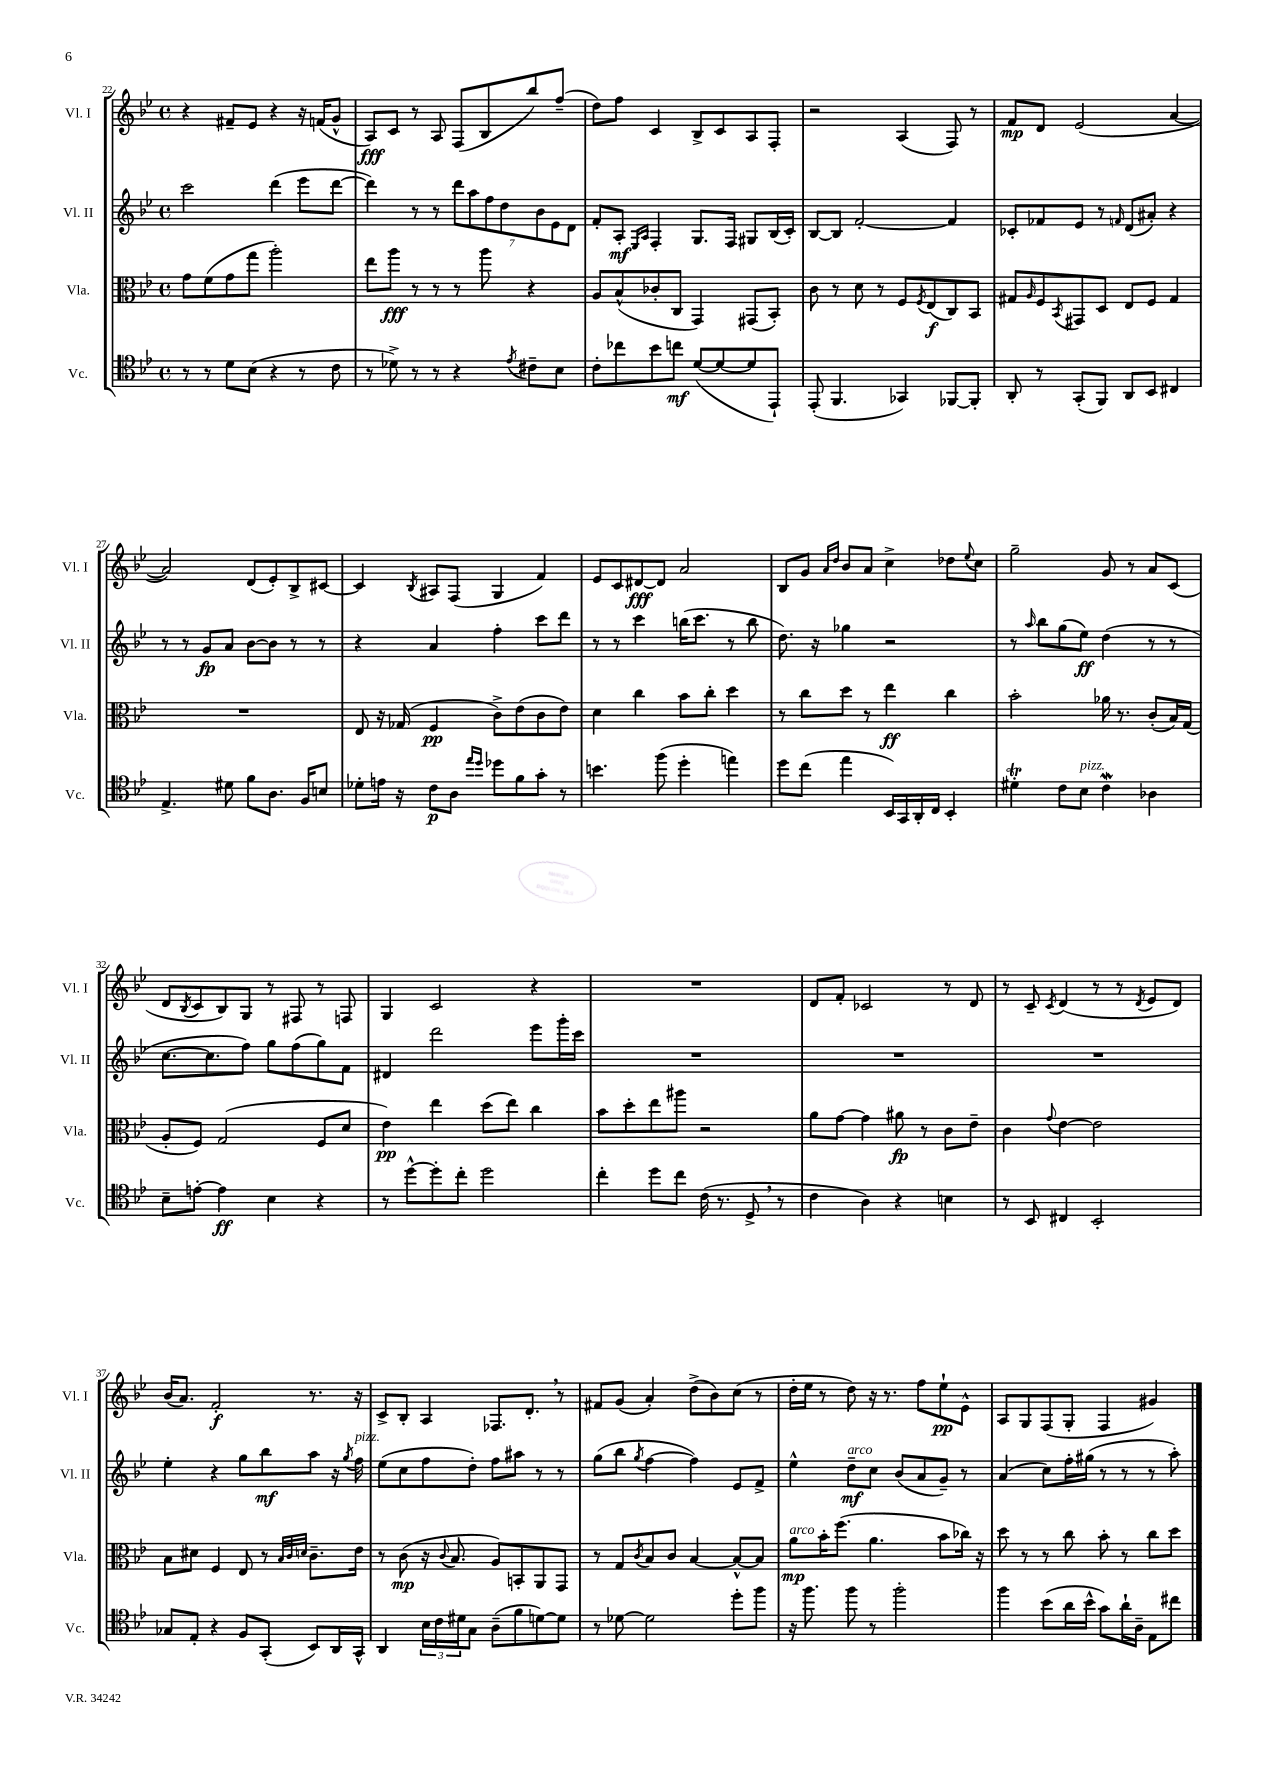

**kern	**dynam	**kern	**dynam	**kern	**dynam	**kern	**dynam
*part4	*part4	*part3	*part3	*part2	*part2	*part1	*part1
*staff4	*staff4	*staff3	*staff3	*staff2	*staff2	*staff1	*staff1
*I"Vc.	*	*I"Vla.	*	*I"Vl. II	*	*I"Vl. I	*
*I'Vc.	*	*I'Vla.	*	*I'Vl. II	*	*I'Vl. I	*
*clefC4	*	*clefC3	*	*clefG2	*	*clefG2	*
*k[b-e-]	*	*k[b-e-]	*	*k[b-e-]	*	*k[b-e-]	*
*M4/4	*	*M4/4	*	*M4/4	*	*M4/4	*
*met(c)	*	*met(c)	*	*met(c)	*	*met(c)	*
=22	=22	=22	=22	=22	=22	=22	=22
8r	.	8g\L	.	2ccc\	.	4r	.
8r	.	(8f\	.	.	.	.	.
8d\L	.	8g\	.	.	.	8f#X~/L	.
(8B-\J	.	8gg\J	.	.	.	8e-/J	.
4r	.	2aa'\)	.	(4ddd\	.	4r	.
8r	.	.	.	8eee-\L	.	16r	.
.	.	.	.	.	.	(16fn/KL	.
8c\	.	.	.	[8ddd\J	.	8g^^/J	.
=23	=23	=23	=23	=23	=23	=23	=23
8r	.	8ee-\L	.	4ddd\])	.	8A/L)	fff
8d-X^\)	.	8aa\J	fff	.	.	8c/J	.
8r	.	8r	.	8r	.	8r	.
8r	.	8r	.	8r	.	8A/	.
4r	.	8r	.	14ddd\L	.	(8F/L	.
.	.	.	.	14aa\	.	.	.
.	.	8aa\	.	.	.	8B-/	.
.	.	.	.	14ff\	.	.	.
.	.	.	.	14dd\	.	.	.
8qe-/	.	.	.	.	.	.	.
8c#X~\L	.	4r	.	.	.	8bb-/)	.
.	.	.	.	14b-\	.	.	.
.	.	.	.	14e-\	.	.	.
8B-\J	.	.	.	.	.	(8ff~/J	.
.	.	.	.	14d\J	.	.	.
=24	=24	=24	=24	=24	=24	=24	=24
8c'\L	.	8A/L	.	8f'/L	.	8dd\L)	.
8cc-X\	.	(8B-^^/	.	8A'/J	mf	8ff\J	.
.	.	.	.	16qqE-/LL	.	.	.
.	.	.	.	16qqA/JJ	.	.	.
8b-\	.	8c-X'/	.	4F'/	.	4c/	.
8ccn\J	mf	8C/J	.	.	.	.	.
([8d/L	.	4GG/)	.	8.G/L	.	8B-^/L	.
8d/_	.	.	.	.	.	8c/	.
.	.	.	.	16F/Jk	.	.	.
8d/]	.	(8GG#X/L	.	8G#X/L	.	8A/	.
8EE-`/J)	.	8BB-'/J)	.	(16B-/L	.	8F'/J	.
.	.	.	.	16c'/JJ)	.	.	.
=25	=25	=25	=25	=25	=25	=25	=25
(8EE-'/	.	8c\	.	[8B-/L	.	2r	.
4.FF/	.	8r	.	8B-/J]	.	.	.
.	.	8d\	.	[2f'/	.	.	.
.	.	8r	.	.	.	.	.
4GG-X/)	.	8F/L	.	.	.	(4A/	.
.	.	8qF/	.	.	.	.	.
.	.	(8E-/	f	.	.	.	.
[8FF-X/L	.	8C/)	.	4f/]	.	8F/)	.
8FF-'/J]	.	8BB-/J	.	.	.	8r	.
=26	=26	=26	=26	=26	=26	=26	=26
8AA'/	.	8G#X/L	.	8c-X'/L	.	8f/L	mp
.	.	16qqA/	.	.	.	.	.
8r	.	8F/	.	8f-X/	.	8d/J	.
.	.	8qBB-/	.	.	.	.	.
(8GG'/L	.	8GG#X/	.	8e-/J	.	(2e-/	.
8FF/J)	.	8D/J	.	8r	.	.	.
.	.	.	.	16qqfn/	.	.	.
8AA/L	.	8E-/L	.	(8d/L	.	.	.
8BB-/J	.	8F/J	.	8a#X'/J)	.	.	.
4C#X/	.	4G#/	.	4r	.	[4a/	.
!!LO:LB:g=z
=27	=27	=27	=27	=27	=27	=27	=27
4.E-^/	.	1r	.	8r	.	2a/])	.
.	.	.	.	8r	.	.	.
.	.	.	.	8g/L	fp	.	.
8d#X\	.	.	.	8a/J	.	.	.
8f\L	.	.	.	[8b-\L	.	(8d/L	.
8.A\J	.	.	.	8b-\J]	.	8e-'/)	.
.	.	.	.	8r	.	8B-^/	.
16F/KL	.	.	.	.	.	.	.
8Bn/J	.	.	.	8r	.	[8c#X/J	.
=28	=28	=28	=28	=28	=28	=28	=28
8d-X'\L	.	8E-/	.	4r	.	4c#/]	.
16en\Jk	.	16r	.	.	.	.	.
16r	.	(16G-X/	.	.	.	.	.
.	.	.	.	.	.	8qB-/	.
8c\L	p	4F/	pp	4a/	.	8A#X/L	.
8A\J	.	.	.	.	.	(8F/J	.
16qqee-/LL	.	.	.	.	.	.	.
16qqdd/JJ	.	.	.	.	.	.	.
8dd-X\L	.	8c^\L)	.	4ff'\	.	4G/	.
8f\	.	(8e-\	.	.	.	.	.
8g'\J	.	8c\	.	8ccc\L	.	4f/)	.
8r	.	8e-\J)	.	8ddd\J	.	.	.
=29	=29	=29	=29	=29	=29	=29	=29
4.bn\	.	4d\	.	8r	.	8e-/L	.
.	.	.	.	8r	.	8c/	.
.	.	4cc\	.	4ccc\	.	[8d#X/	fff
(8ff\	.	.	.	.	.	8d#/J]	.
4dd'\	.	8b-\L	.	(16bbn\KL	.	2a/	.
.	.	.	.	8.ccc\J	.	.	.
.	.	8cc'\J	.	.	.	.	.
4een\)	.	4dd\	.	8r	.	.	.
.	.	.	.	8bb\	.	.	.
=30	=30	=30	=30	=30	=30	=30	=30
8dd\L	.	8r	.	8.dd\)	.	8B-/L	.
(8cc\J	.	8cc\L	.	.	.	8g/J	.
.	.	.	.	16r	.	.	.
.	.	.	.	.	.	16qqa/LL	.
.	.	.	.	.	.	16qqdd/JJ	.
4ee-\	.	8dd\J	.	4gg-X\	.	8b-/L	.
.	.	8r	.	.	.	8a/J	.
16BB-/LL)	.	4ee-\	ff	2r	.	4cc^\	.
16GG/	.	.	.	.	.	.	.
16AA'/	.	.	.	.	.	.	.
16C/JJ	.	.	.	.	.	.	.
4BB-'/	.	4cc\	.	.	.	8dd-X\L	.
.	.	.	.	.	.	8qqee-/	.
.	.	.	.	.	.	8cc\J	.
=31	=31	=31	=31	=31	=31	=31	=31
4d#Xt'\	.	2b-'\	.	8r	.	2gg~\	.
.	.	.	.	16qqaa/	.	.	.
.	.	.	.	8bb-\L	.	.	.
8c\L	.	.	.	(8gg\	.	.	.
!LO:TX:a:i:t=pizz.	!	!	!	!	!	!	!
8B-\J	.	.	.	8ee-\J)	ff	.	.
4cW\	.	16a-X\	.	(4dd\	.	8g/	.
.	.	8.r	.	.	.	.	.
.	.	.	.	.	.	8r	.
4A-X\	.	(8c'/L	.	8r	.	8a/L	.
.	.	16B-/L)	.	8r	.	(8c/J	.
.	.	(16G/JJ	.	.	.	.	.
!!LO:LB:g=z
=32	=32	=32	=32	=32	=32	=32	=32
8B-~\L	.	8A'/L	.	[8.cc\L	.	8d/L	.
.	.	.	.	.	.	8qB-/	.
[8en'\J	.	8F/J)	.	.	.	8c/	.
.	.	.	.	8.cc\]	.	.	.
4e\]	ff	(2G/	.	.	.	8B-/)	.
.	.	.	.	8ff\J)	.	8G/J	.
4B-\	.	.	.	8gg\L	.	8r	.
.	.	.	.	(8ff\	.	8F#X/	.
4r	.	8F/L	.	8gg\)	.	8r	.
.	.	8d/J	.	8f\J	.	8Fn/	.
=33	=33	=33	=33	=33	=33	=33	=33
8r	.	4e-\)	pp	4d#X/	.	4G/	.
[8dd^^\L	.	.	.	.	.	.	.
8dd'\]	.	4ee-\	.	2ddd\	.	2c/	.
8cc'\J	.	.	.	.	.	.	.
2dd\	.	(8dd\L	.	.	.	.	.
.	.	8ee-\J)	.	.	.	.	.
.	.	4cc\	.	8eee-\L	.	4r	.
.	.	.	.	16ggg'\L	.	.	.
.	.	.	.	16ccc\JJ	.	.	.
=34	=34	=34	=34	=34	=34	=34	=34
4cc'\	.	8b-\L	.	1r	.	1r	.
.	.	8dd'\	.	.	.	.	.
8dd\L	.	8ee-\	.	.	.	.	.
8cc\J	.	8aa#X\J	.	.	.	.	.
(16c\	.	2r	.	.	.	.	.
8.r	.	.	.	.	.	.	.
8D^,/	.	.	.	.	.	.	.
8r	.	.	.	.	.	.	.
=35	=35	=35	=35	=35	=35	=35	=35
4c\	.	8a\L	.	1r	.	8d/L	.
.	.	[8g\J	.	.	.	8f'/J	.
4A\)	.	4g\]	.	.	.	2c-X/	.
4r	.	8a#X\	fp	.	.	.	.
.	.	8r	.	.	.	.	.
4Bn\	.	8c\L	.	.	.	8r	.
.	.	8e-~\J	.	.	.	8d/	.
=36	=36	=36	=36	=36	=36	=36	=36
8r	.	4c\	.	1r	.	8r	.
8BB-/	.	.	.	.	.	8c~/	.
.	.	8qqg/	.	.	.	8qc/	.
4C#X/	.	[4e-\	.	.	.	(4d/	.
2BB-'/	.	2e-\]	.	.	.	8r	.
.	.	.	.	.	.	8r	.
.	.	.	.	.	.	8qd/	.
.	.	.	.	.	.	8e-/L	.
.	.	.	.	.	.	8d/J)	.
!!LO:LB:g=z
=37	=37	=37	=37	=37	=37	=37	=37
8G-X/L	.	8B-\L	.	4ee-'\	.	(16b-/KL	.
.	.	.	.	.	.	8.a/J)	.
8E-'/J	.	8d#X\J	.	.	.	.	.
4r	.	4F/	.	4r	.	2f'/	f
8F/L	.	8E-/	.	8gg\L	.	.	.
(8GG'/J	.	8r	.	8bb-\	mf	.	.
.	.	32qqB-/LLL	.	.	.	.	.
.	.	32qqc/	.	.	.	.	.
.	.	32qqdn/JJJ	.	.	.	.	.
8BB-/L)	.	8.c~\L	.	8aa\J	.	8.r	.
16AA/L	.	.	.	16r	.	.	.
.	.	.	.	8qgg/	.	.	.
!	!	!	!	!LO:TX:a:i:t=pizz.	!	!	!
16GG^^/JJ	.	16e-\Jk	.	16ff\	.	16r	.
=38	=38	=38	=38	=38	=38	=38	=38
4AA/	.	8r	.	(8ee-\L	.	8c^/L	.
.	.	(8c\	mp	8cc\	.	8B-'/J	.
24B-\LL	.	16r	.	8ff\	.	4A/	.
24c\	.	.	.	.	.	.	.
.	.	8qqc/	.	.	.	.	.
.	.	8.B-/	.	.	.	.	.
24d#X\J	.	.	.	.	.	.	.
8G\J	.	.	.	8dd'\J)	.	.	.
(8A~\L	.	8A/L)	.	8ff\L	.	8.F-X/L	.
8f\	.	8BBn'/	.	8aa#X\J	.	.	.
.	.	.	.	.	.	8.d',/J	.
[8dn\)	.	8AA/	.	8r	.	.	.
8d\J]	.	8GG/J	.	8r	.	8r	.
=39	=39	=39	=39	=39	=39	=39	=39
8r	.	8r	.	(8gg\L	.	8f#X/L	.
[8d-X\	.	8G/L	.	8bb-\J	.	(8g/J	.
.	.	8qc/	.	8qgg/	.	.	.
2d-\]	.	8B-/	.	[4ff\	.	4a'/)	.
.	.	8c/J	.	.	.	.	.
.	.	[4B-/	.	4ff\])	.	(8dd^\L	.
.	.	.	.	.	.	8b-\)	.
8dd'\L	.	8B-^^/L_	.	8e-/L	.	(8cc\J	.
8ff\J	.	8B-/J]	.	8f^/J	.	8r	.
=40	=40	=40	=40	=40	=40	=40	=40
!	!	!LO:TX:a:i:t=arco	!	!	!	!	!
16r	.	8a\L	mp	4ee-^^\	.	16dd'\LL	.
8.ff\	.	.	.	.	.	16ee-\JJ	.
.	.	16b-'\K	.	.	.	8r	.
.	.	(8.ff\J	.	.	.	.	.
!	!	!	!	!LO:TX:a:i:t=arco	!	!	!
8ff\	.	.	.	8dd~\L	mf	8dd\)	.
8r	.	4.a\	.	8cc\J	.	16r	.
.	.	.	.	.	.	8.r	.
2ff'\	.	.	.	(8b-/L	.	.	.
.	.	.	.	8a/	.	8ff\L	.
.	.	8b-\L	.	8g~/J)	.	8ee-`\	pp
.	.	16cc-X\Jk)	.	8r	.	8e-^^\J	.
.	.	16r	.	.	.	.	.
=41	=41	=41	=41	=41	=41	=41	=41
4ff\	.	8dd\	.	(4a/	.	8A/L	.
.	.	8r	.	.	.	8G/	.
(8b-\L	.	8r	.	8cc\L)	.	(8F/	.
16a\L	.	8cc\	.	16ff'\L	.	8G'/J	.
16b-^^\JJ	.	.	.	(16gg#X\JJ	.	.	.
8g\L)	.	8b-'\	.	8r	.	4F/	.
16a`\L	.	8r	.	8r	.	.	.
16A~\JJ	.	.	.	.	.	.	.
8E-\L	.	8cc\L	.	8r	.	4g#X/)	.
8cc#X\J	.	8dd\J	.	8aa'\)	.	.	.
==	==	==	==	==	==	==	==
*-	*-	*-	*-	*-	*-	*-	*-
